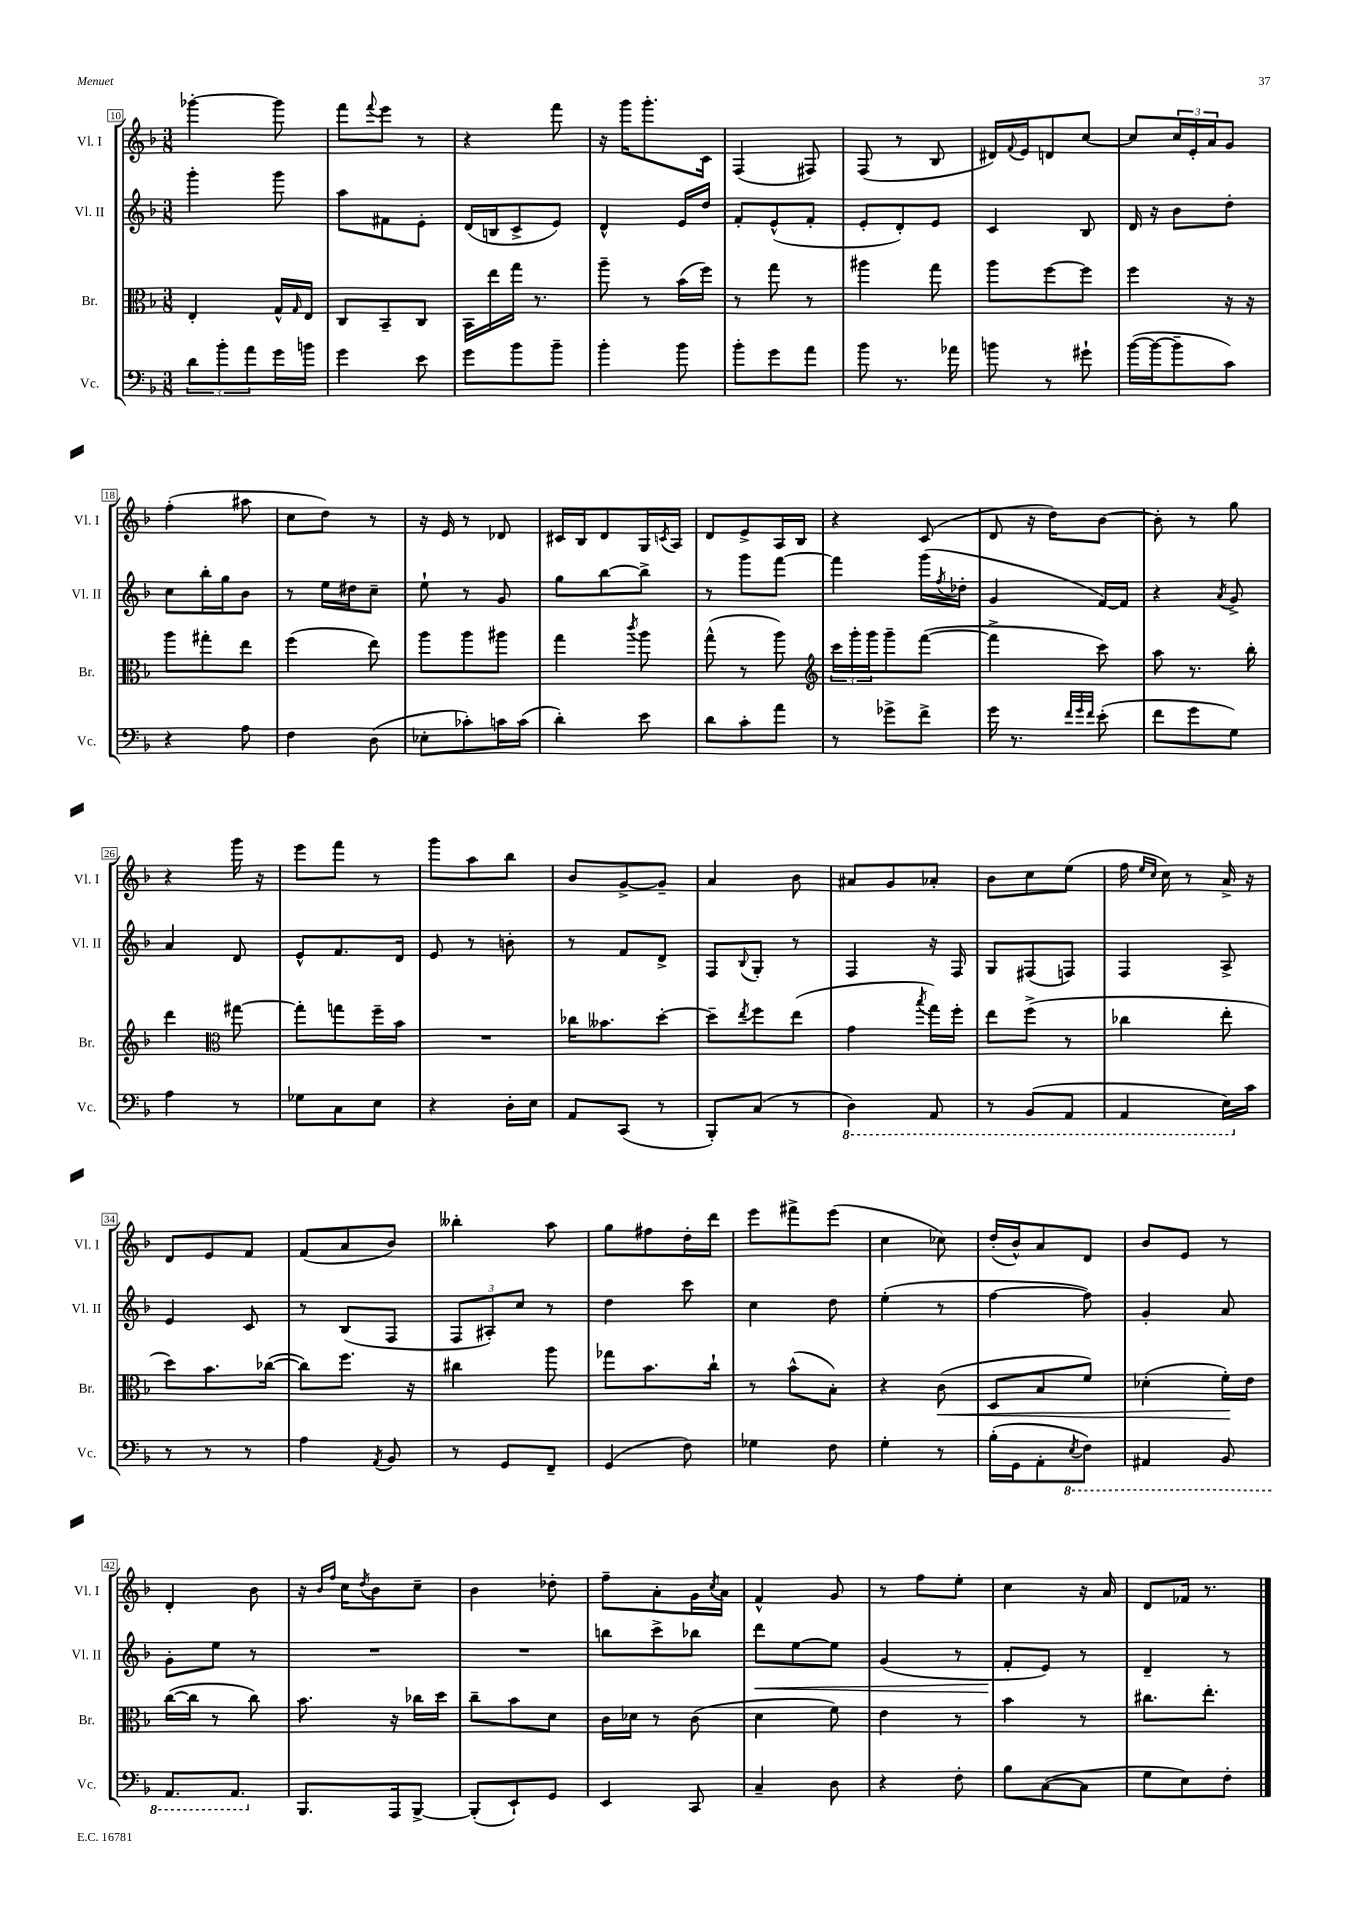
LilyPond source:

<<
\new StaffGroup <<
\new Staff = "s0" \with { instrumentName = "Vl. I" shortInstrumentName = "Vl. I" } {
    \clef treble \key f \major \numericTimeSignature \time 3/8
    ges'''4~-. ges'''8 |
    f'''8 \appoggiatura { f'''8 } e'''8 r8 |
    r4 f'''8 |
    r16 g'''16 g'''8.-. c'16 |
    f4( fis8) |
    f8( r8 bes8 |
    dis'16) \appoggiatura { f'8 } e'16 d'8 c''8~ |
    c''8 \tuplet 3/2 { c''16 e'16-. a'16 } g'8 |
    f''4-.( ais''8 |
    c''8 d''8) r8 |
    r16 e'16 r8 des'8 |
    cis'16 bes16 d'8 g16 \acciaccatura { c'8 } a16 |
    d'8 e'8-> a16 bes16 |
    r4 c'8( |
    d'8 r16 d''16) bes'8~ |
    bes'8-. r8 g''8 |
    r4 g'''16 r16 |
    e'''8 f'''8 r8 |
    g'''8 a''8 bes''8 |
    bes'8 g'8~-> g'8-- |
    a'4 bes'8 |
    ais'8 g'8 aes'8-. |
    bes'8 c''8 e''8( |
    f''16 \grace { e''16 c''16 } c''16) r8 a'16-> r16 |
    d'8 e'8 f'8 |
    f'8( a'8 bes'8) |
    beses''4-. a''8 |
    g''8 fis''8 d''16-. d'''16 |
    e'''8 fis'''8-> e'''8( |
    c''4 ces''8) |
    d''16-.( bes'16-^) a'8 d'8 |
    bes'8 e'8 r8 |
    d'4-. bes'8 |
    r16 \grace { bes'16 f''16 } c''16 \acciaccatura { d''8 } bes'8 c''8-- |
    bes'4 des''8-. |
    f''8-- a'8-. g'16 \acciaccatura { c''8 } a'16 |
    f'4-^ g'8 |
    r8 f''8 e''8-. |
    c''4 r16 a'16 |
    d'8 fes'16 r8. \bar "|." |
}
\new Staff = "s1" \with { instrumentName = "Vl. II" shortInstrumentName = "Vl. II" } {
    \clef treble \key f \major \numericTimeSignature \time 3/8
    g'''4-. g'''8 |
    a''8 fis'8 e'8-. |
    d'16( b16 c'8-> e'8) |
    d'4-^ e'16 d''16 |
    f'8-. e'8-^( f'8-. |
    e'8-. d'8-.) e'8 |
    c'4 bes8 |
    d'16 r16 bes'8 d''8-. |
    c''8 bes''16-. g''16 bes'8 |
    r8 e''16 dis''16 c''8-- |
    e''8-! r8 g'8 |
    g''8 bes''8~ bes''8-> |
    r8 g'''8 f'''8~ |
    f'''4 g'''16( \acciaccatura { f''8 } des''16-. |
    g'4 f'16~) f'16 |
    r4 \acciaccatura { a'8 } g'8-> |
    a'4 d'8 |
    e'8-^ f'8. d'16 |
    e'8 r8 b'8-. |
    r8 f'8 d'8-> |
    f8 \appoggiatura { bes8 } g8-. r8 |
    f4 r16 f16 |
    g8 fis8( f8) |
    f4 a8-> |
    e'4 c'8 |
    r8 bes8( f8 |
    \tuplet 3/2 { f8 ais8-.) c''8 } r8 |
    d''4 c'''8 |
    c''4 d''8 |
    e''4-.( r8 |
    f''4~ f''8) |
    g'4-. a'8 |
    g'8-. e''8 r8 |
    R4. |
    R4. |
    b''8 c'''8-> bes''8 |
    d'''8\< e''8~ e''8 |
    g'4( r8 |
    f'8-.\! e'8) r8 |
    d'4-- r8 \bar "|." |
}
\new Staff = "s2" \with { instrumentName = "Br." shortInstrumentName = "Br." } {
    \clef alto \key f \major \numericTimeSignature \time 3/8
    e4-. g16-^ \grace { g16 } e16 |
    c8 bes,8-- c8 |
    bes,16 e''16 g''16 r8. |
    a''8-- r8 bes'16( f''16) |
    r8 g''8 r8 |
    ais''4 g''8 |
    a''8 f''8~ f''8 |
    f''4 r16 r16 |
    a''8 gis''8-. e''8 |
    f''4( e''8) |
    a''8 a''8 ais''8 |
    g''4 \acciaccatura { c'''8 } a''8 |
    g''8-^( r8 a''8) |
    \clef treble \tuplet 3/2 { c'''16 g'''16-. g'''16 } g'''8-- f'''8~( |
    f'''4-> c'''8) |
    a''8 r8. bes''16-. |
    d'''4 \clef alto gis''8~ |
    gis''8-. g''8 f''16-- bes'16 |
    R4. |
    ces''16 beses'8. d''8~-. |
    d''8-- \acciaccatura { e''8 } f''8 e''8( |
    g'4 \acciaccatura { bes''8 } g''16) f''16-. |
    e''8 f''8->( r8 |
    ces''4 e''8-. |
    d''8) bes'8. ces''16~( |
    ces''8) f''8. r16 |
    cis''4 a''8 |
    ges''8 bes'8. c''16-! |
    r8 bes'8-^( bes8-.) |
    r4 c'8\<( |
    d8 bes8 f'8) |
    des'4-.( f'16-.\!) e'16 |
    c''16~( c''16 r8 c''8) |
    bes'8. r16 ces''16 d''16 |
    c''8-- bes'8 d'8 |
    c'16 des'16 r8 c'8( |
    d'4 f'8) |
    e'4 r8 |
    bes'4 r8 |
    cis''8. e''8.-. \bar "|." |
}
\new Staff = "s3" \with { instrumentName = "Vc." shortInstrumentName = "Vc." } {
    \clef bass \key f \major \numericTimeSignature \time 3/8
    \tuplet 3/2 { d'8 bes'8-. a'8 } g'16 b'16 |
    g'4 e'8 |
    g'8 bes'8 bes'8-- |
    bes'4-. bes'8 |
    bes'8-. g'8 a'8 |
    bes'8 r8. aes'16 |
    b'8 r8 gis'8-! |
    bes'16~( bes'16~ bes'8-- c'8) |
    r4 a8 |
    f4 d8( |
    ees8-. ces'8-.) c'16 c'16( |
    d'4-.) e'8 |
    d'8 c'8-. a'8 |
    r8 ges'8-> f'8-> |
    g'16 r8. \grace { f'32 g'32 f'32 } e'8-.( |
    f'8 g'8 g8) |
    a4 r8 |
    ges8 c8 e8 |
    r4 d16-. e16 |
    a,8 c,8( r8 |
    bes,,8-.) c8( r8 |
    \ottava #-1 d,4) a,,8 |
    r8 bes,,8( a,,8 |
    a,,4 e,16) \ottava #0 c'16 |
    r8 r8 r8 |
    a4 \acciaccatura { a,8 } bes,8 |
    r8 g,8 f,8-- |
    g,4( f8) |
    ges4 f8 |
    g4-. r8 |
    bes16-.( g,16 a,8-. \ottava #-1 \acciaccatura { e,8 } f,8) |
    ais,,4 bes,,8 |
    a,,8. a,,8. \ottava #0 |
    bes,,8. a,,16 bes,,8~-> |
    bes,,8-.( e,8-!) g,8 |
    e,4 c,8 |
    c4-- d8 |
    r4 f8-. |
    bes8 c8~( c8 |
    g8 e8) f8-. \bar "|." |
}
>>
>>
\layout { \context { \Score currentBarNumber = #10 \override BarNumber.stencil = #(make-stencil-boxer 0.1 0.3 ly:text-interface::print) } }
